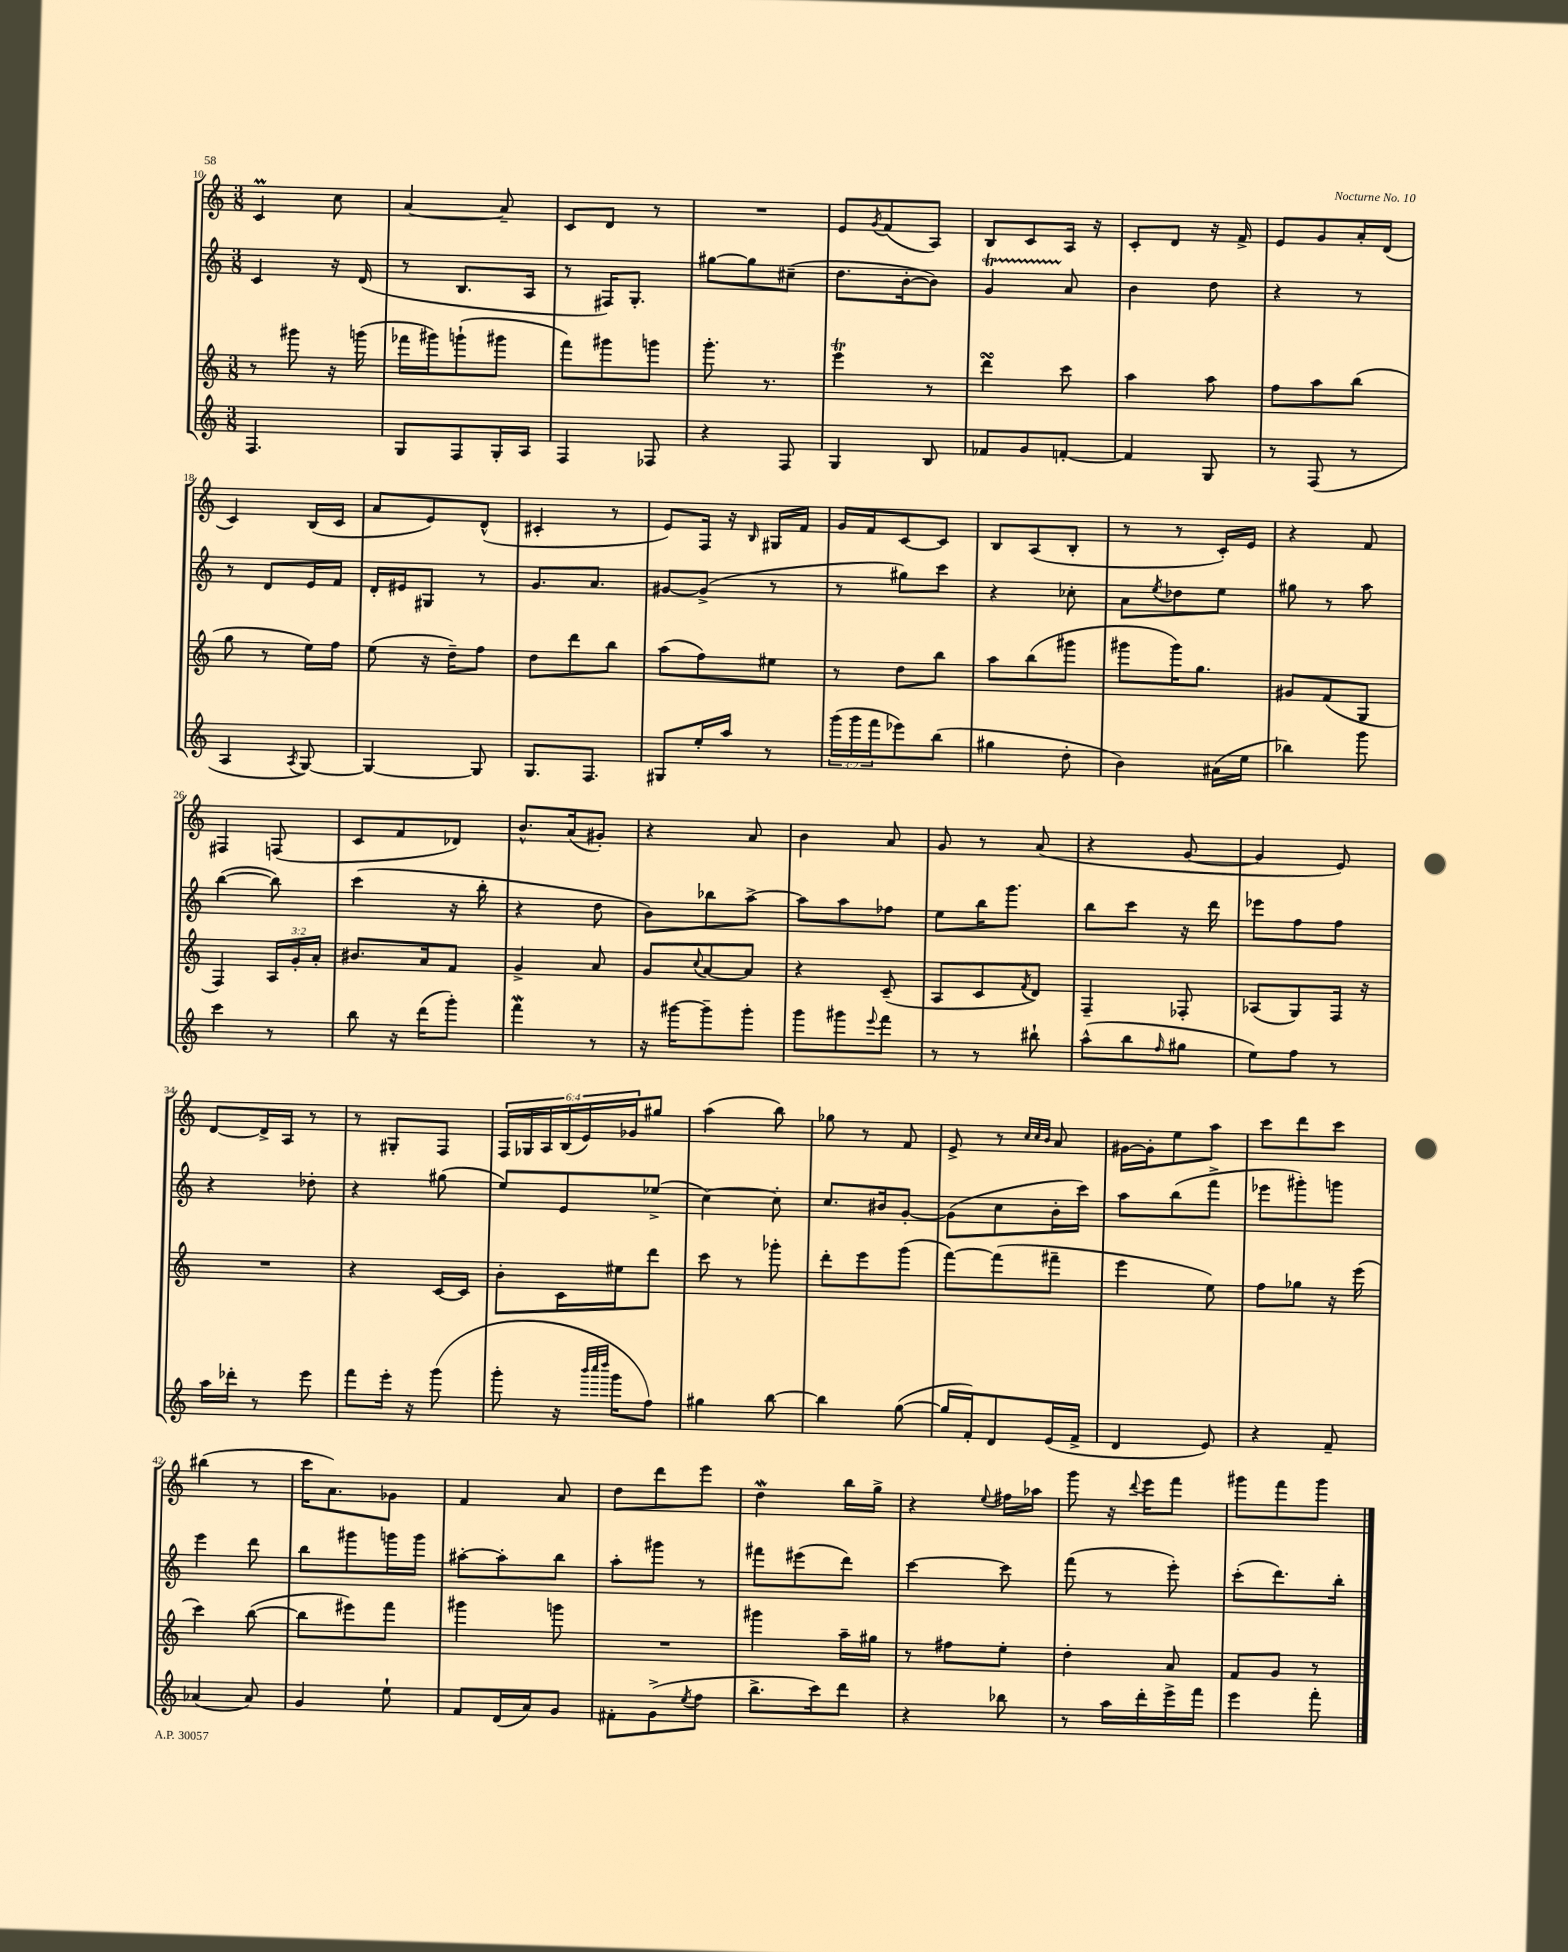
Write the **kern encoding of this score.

**kern	**kern	**kern	**kern
*staff4	*staff3	*staff2	*staff1
*clefG2	*clefG2	*clefG2	*clefG2
*k[]	*k[]	*k[]	*k[]
*M3/8	*M3/8	*M3/8	*M3/8
4.F	8r	4c	4c
.	8ggg#	.	.
.	16r	16r	8cc
.	(16ggg	(16d	.
=	=	=	=
8G	16fff-	8r	[4a
.	16ggg#)	.	.
8F	(8ggg`	8.B	.
16G'	8ggg#	.	8a~]
16A	.	16A	.
=	=	=	=
4F	8fff)	8r	8c
.	8ggg#	16F#)	8d
.	.	8.G'	.
8F-	8ggg	.	8r
=	=	=	=
4r	8.ggg'	[8gg#	4.r
.	.	8gg#]	.
.	8.r	.	.
8F	.	(8cc#~	.
=	=	=	=
4G	4eee	8.dd	8e
.	.	.	8qg
.	.	.	(8f
.	.	[16b'	.
8B	8r	8b])	8A)
=	=	=	=
8f-	4ddd	4g	8B
8g	.	.	8c
[8f'	8ccc	8a	16A
.	.	.	16r
=	=	=	=
4f]	4aa	4b	8c'
.	.	.	8d
8G	8aa	8dd	16r
.	.	.	16f^
=	=	=	=
8r	8ff	4r	8e
(8F	8aa	.	8g
8r	(8bb	8r	16a'
.	.	.	(16d
=	=	=	=
4A	8gg	8r	4c)
.	8r	8d	.
8qA	.	.	.
[8G)	16ee)	16e	(16B
.	16ff	16f	16c
=	=	=	=
4G_	(8ee	16d'	8a
.	.	16e#	.
.	16r	8G#	8e)
.	16dd~)	.	.
8G]	8ff	8r	(8d^^
=	=	=	=
8.G	8dd	8.g	4c#'
.	8ddd	.	.
8.F	.	8.a	.
.	8bb	.	8r
=	=	=	=
8G#	(8aa	[8g#	8e)
16ee'	8ff)	(8g#^]	16F
16aa	.	.	16r
.	.	.	16qqB
8r	8ee#	8r	16G#
.	.	.	16f
=	=	=	=
(24ggg	8r	8r	16g
24ggg	.	.	.
.	.	.	16f
24fff	.	.	.
8eee-)	8dd	8gg#)	[8c
(8bb	8bb	8ccc	8c]
=	=	=	=
4gg#	8aa	4r	8B
.	(8bb	.	(8A
8dd'	8ggg#	8cc-'	8B'
=	=	=	=
4b)	8ggg#	8a	8r
.	.	8qee	.
.	16ggg#)	8dd-	8r
.	8.gg	.	.
(16a#	.	8ee	16c')
16ee	.	.	16e
=	=	=	=
4bb-)	8g#	8gg#	4r
.	(8f	8r	.
8ggg	8G	8aa	8f
=	=	=	=
4ccc	4F)	([4bb	4F#
8r	24A	8bb])	(8F
.	24g'	.	.
.	24a'	.	.
=	=	=	=
8bb	8.b#	(4ccc	8c
16r	.	.	8f
(16ddd	16a	.	.
8ggg')	8f	16r	8d-)
.	.	16bb'	.
=	=	=	=
4fff	4g^	4r	8.b^^
.	.	.	(16a
8r	8a	8dd	8g#')
=	=	=	=
16r	8g	8b)	4r
[16ggg#	.	.	.
.	8qqcc	.	.
8ggg#~]	[8a	8bb-	.
8ggg#'	8a]	[8aa^	8a
=	=	=	=
8ggg	4r	8aa]	4b
8ggg#	.	8aa	.
8qqeee	.	.	.
8fff	(8c~	8ff-	8a
=	=	=	=
8r	8A	8ee	8g
8r	8c	16bb	8r
.	.	8.ggg	.
.	8qf	.	.
8bb#`	8d)	.	(8a
=	=	=	=
(8aa^^	4F~	8bb	4r
8bb	.	8ccc	.
16qqff	.	.	.
8gg#	8F-'	16r	[8g
.	.	16ddd	.
=	=	=	=
8ee)	(8A-	8eee-	4g]
8ff	8G)	8ff	.
8r	16F	8ff	8e)
.	16r	.	.
=	=	=	=
16aa	4.r	4r	[8d
16ddd-'	.	.	.
8r	.	.	16d^]
.	.	.	16A
8eee	.	8dd-'	8r
=	=	=	=
8fff	4r	4r	8r
16eee'	.	.	8G#'
16r	.	.	.
(8ggg	[16c	(8gg#	8F
.	16c]	.	.
=	=	=	=
8ggg'	8b'	8ee)	24F
.	.	.	24G-
.	.	.	24A
16r	16c	8e	(24B
.	.	.	24e)
32qqbbb	.	.	.
32qqcccc	.	.	.
32qqdddd	.	.	.
16ggg	16ee#	.	.
.	.	.	24g-
8ff)	8ddd	(8ee-^	8gg#
=	=	=	=
4gg#	8ccc	[4cc)	(4aa
.	8r	.	.
[8bb	8ggg-'	8cc']	8bb)
=	=	=	=
4bb]	8ddd'	8.cc	8gg-
.	8eee	.	8r
.	.	16b#	.
([8gg	(8ggg	[8g'	8f
=	=	=	=
16gg]	[8fff)	(8g]	8e^
16f')	.	.	.
8d	(8fff]	8cc	8r
.	.	.	32qqcc
.	.	.	32qqcc
.	.	.	32qqb
(16e	8fff#~	16b'	8a
16f^	.	16ccc)	.
=	=	=	=
4d	4eee	8aa	[16g#
.	.	.	16g#']
.	.	(8bb	8ee
8e)	8ee)	8fff^	8aa
=	=	=	=
4r	8ff	8eee-	8ccc
.	8gg-	8ggg#')	8ddd
8f~	16r	8ggg	8ccc
.	(16eee	.	.
=	=	=	=
(4a-	4ccc)	4eee	(4bb#
8a-)	([8bb	8ddd	8r
=	=	=	=
4g	8bb]	8bb	16ccc
.	.	.	8.a)
.	8eee#)	8ggg#	.
8ee`	8fff	16ggg	8g-
.	.	16ggg	.
=	=	=	=
8f	4ggg#	[8aa#'	4f
(16d	.	8aa#']	.
16a)	.	.	.
8g	8ggg	8bb	8a
=	=	=	=
8f#'	4.r	8aa'	8dd
(8g^	.	8ggg#	8ddd
8qee	.	.	.
8ff	.	8r	8eee
=	=	=	=
8.bb^	4ggg#	8fff#	4dd
.	.	(8eee#	.
16ccc)	.	.	.
8ddd	16aa~	8ddd)	16bb
.	16gg#	.	16gg^
=	=	=	=
4r	8r	[4ccc	4r
.	8ff#	.	.
.	.	.	8qqee
8bb-	8ee'	8ccc]	16ff#
.	.	.	16aa-
=	=	=	=
8r	4dd'	(8fff	8ggg
16aa	.	8r	16r
.	.	.	8qqddd
16ddd'	.	.	16eee
16eee^	8a	8eee')	8fff
16fff	.	.	.
=	=	=	=
4eee	8f	(8ccc'	8ggg#
.	8g	8.ddd)	8fff
8fff'	8r	.	8ggg#
.	.	16bb'	.
==	==	==	==
*-	*-	*-	*-
